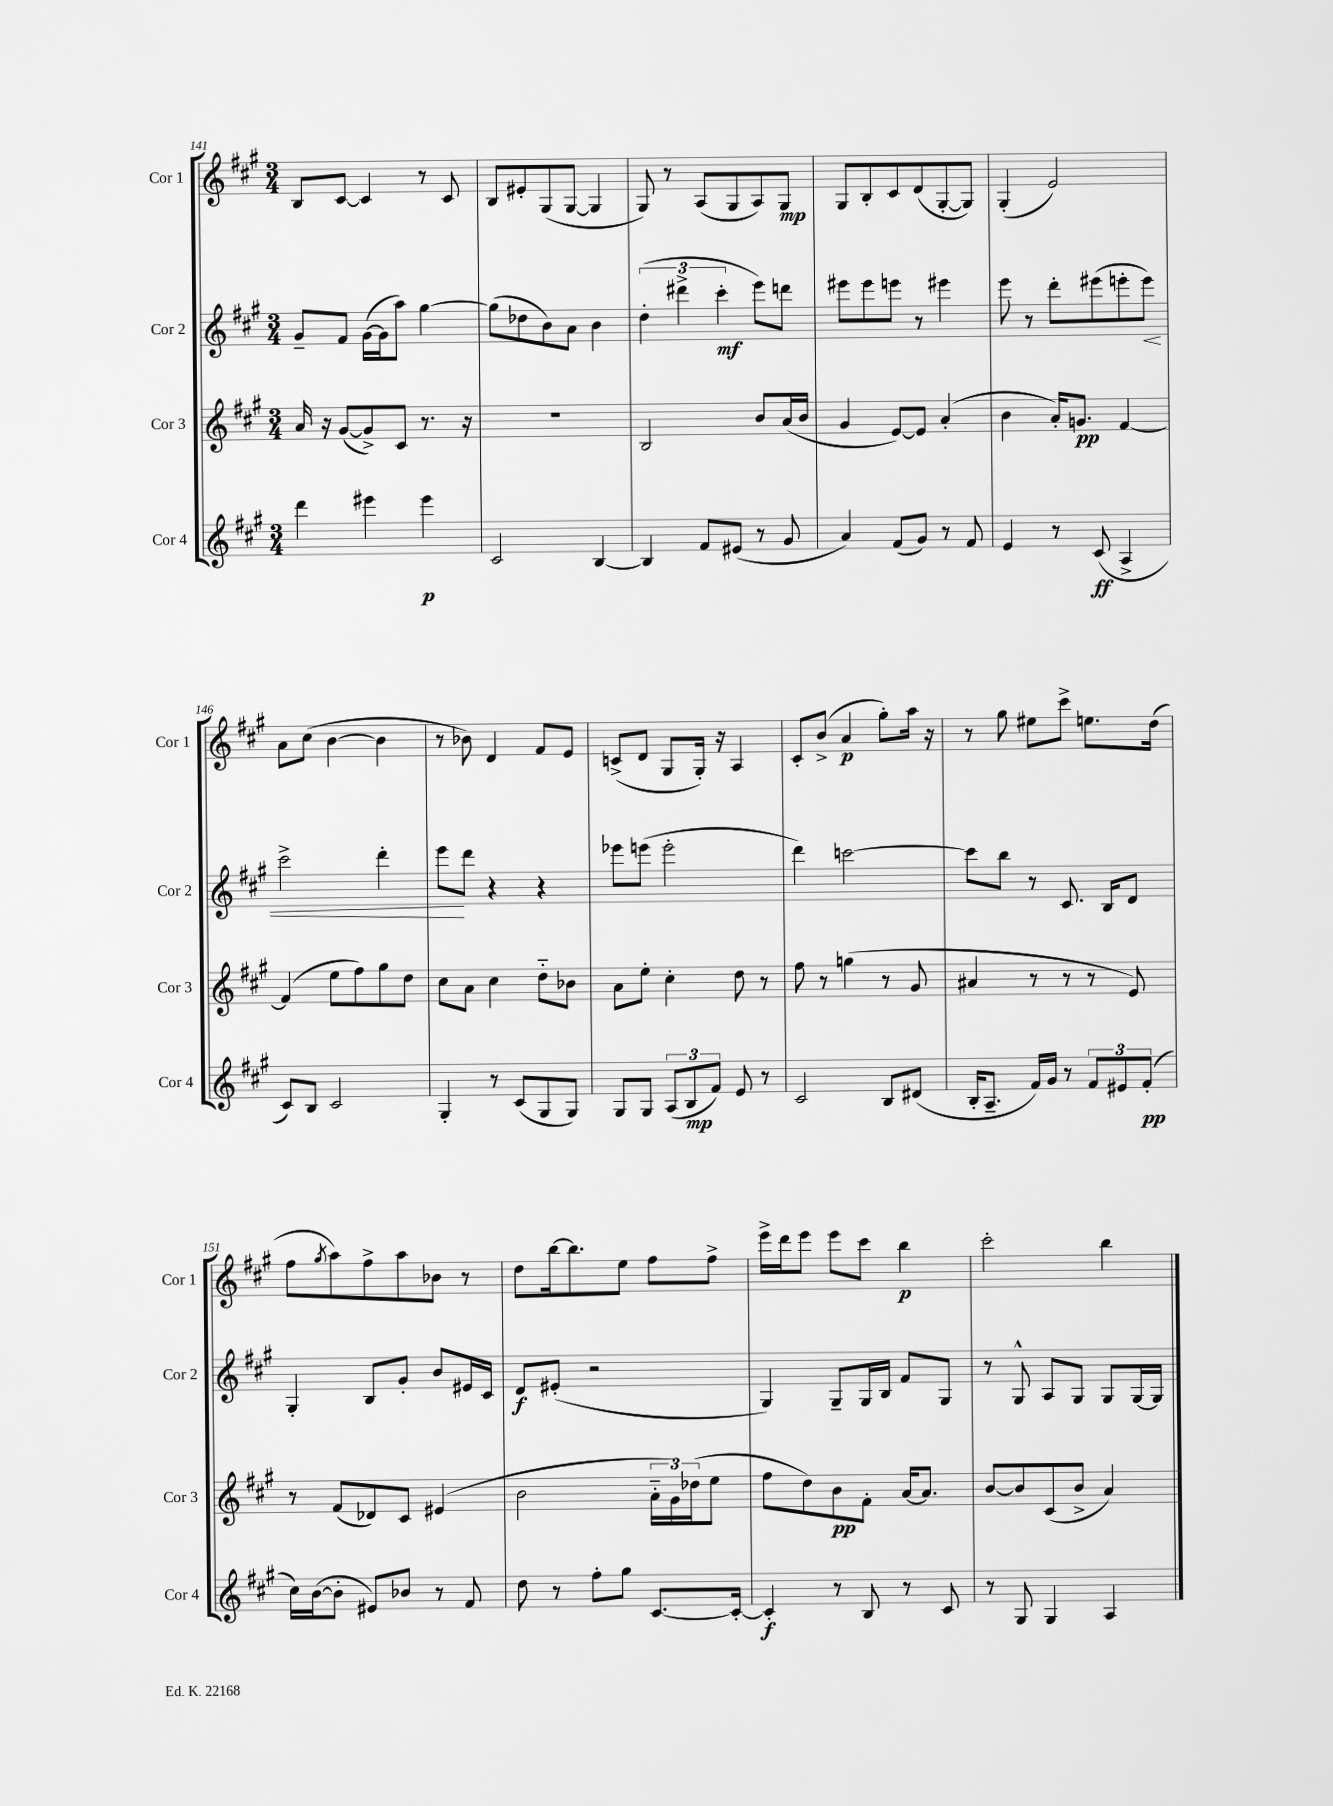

**kern	**kern	**kern	**kern
*staff4	*staff3	*staff2	*staff1
*clefG2	*clefG2	*clefG2	*clefG2
*k[f#c#g#]	*k[f#c#g#]	*k[f#c#g#]	*k[f#c#g#]
*M3/4	*M3/4	*M3/4	*M3/4
4ddd\	16a/	8g#~/L	8B/L
.	16r	.	.
.	([8g#/L	8f#/J	[8c#/J
4eee#\	8g#^/])	([16g#\LL	4c#/]
.	.	16g#\]J	.
.	8c#/J	8aa\J)	.
4eee#\	8.r	[4gg#\	8r
.	.	.	8c#/
.	16r	.	.
=	=	=	=
2c#/	2.r	(8gg#\]L	8B/L
.	.	8dd-\	8e#'/
.	.	8b\)	(8G#/
.	.	8a\J	[8G#/J
[4B/	.	4b\	4G#/]
=	=	=	=
4B/]	2B/	(6dd'\	8G#/)
.	.	.	8r
.	.	6ddd#^\	.
8f#/L	.	.	(8A/L
.	.	6ccc#'\	.
(8e#/J	.	.	8G#/
8r	8b/L	8eee\L)	8A/)
8g#/	(16a/L	8ddd\J	8G#/J
.	16b/JJ	.	.
=	=	=	=
4a/)	4g#/	8eee#\L	8G#/L
.	.	8eee#\	8B'/
(8f#/L	[8e/L)	8eee\J	8c#/
8g#/J)	8e/]J	8r	(8d/
8r	(4a'/	4eee#\	[8G#'/
8f#/	.	.	8G#/]J)
=	=	=	=
4e/	4b\	8eee\	(4G#'/
.	.	8r	.
8r	16a'/LK)	8ddd'\L	2e/)
.	8.g/J	.	.
(8c#/	.	(8eee#\	.
4A^/	[4f#/	8eee'\	.
.	.	8eee\J)	.
=	=	=	=
8c#/L)	(4f#/]	2ccc#^\	8a\L
8B/J	.	.	(8cc#\J
2c#/	8ee\L	.	[4b\
.	8ff#\)	.	.
.	8gg#\	4ddd'\	4b\]
.	8dd\J	.	.
=	=	=	=
4G#'/	8cc#\L	8eee\L	8r
.	8a\J	8ddd\J	8b-\)
8r	4cc#\	4r	4d/
(8c#/L	.	.	.
8G#/	8dd'~\L	4r	8f#/L
8G#/J)	8b-\J	.	8e/J
=	=	=	=
8G#/L	8a\L	8eee-\L	(8c^/L
8G#/J	8ee'\J	(8eee\J	8d/J
(12A/L	4cc#'\	2eee'\	8G#/L
12B/	.	.	.
.	.	.	16G#'/Jk)
12f#/J)	.	.	.
.	.	.	16r
8e/	8dd\	.	4A/
8r	8r	.	.
=	=	=	=
2c#/	8ff#\	4ddd\)	8c#'/L
.	8r	.	(8b^/J
.	(4gg\	[2ccc\	4a/
8B/L	8r	.	8gg#'\L)
(8d#/J	8g#/	.	16aa\Jk
.	.	.	16r
=	=	=	=
16B'/LK	4a#/	8ccc\]L	8r
8.A~/J	.	.	.
.	.	8bb\J	8gg#\
16f#/LL)	8r	8r	8ee#\L
16g#/JJ	.	.	.
8r	8r	8.c#/	8ccc#^\J
12f#/L	8r	.	8.ee\L
.	.	16B/LK	.
12e#/	.	.	.
.	8e/)	8d/J	.
(12f#'/J	.	.	.
.	.	.	(16dd\Jk
=	=	=	=
16cc#\LL)	8r	4G#'/	8ff#\L
([16b\J	.	.	.
.	.	.	8qgg#/
8b'\]J	(8f#/L	.	8aa\)
8e#/L)	8d-/)	8B/L	8ff#^\
8b-/J	8c#/J	8g#'/J	8aa\
8r	(4e#/	8b/L	8b-\J
8f#/	.	16e#/L	8r
.	.	16c#/JJ	.
=	=	=	=
8dd\	2b\	8d/L	8dd\L
8r	.	(8e#'/J	[16bb\k
.	.	.	8.bb\]
8ff#'\L	.	2r	.
8gg#\J	.	.	8ee\J
[8.c#/L	24a'~\LL	.	8ff#\L
.	24g#\)	.	.
.	(24dd-\J	.	.
.	8ee\J	.	8ff#^\J
16c#'/_Jk	.	.	.
=	=	=	=
4c#'/]	8ff#\L	4G#/)	16eee^\LL
.	.	.	16ddd\J
.	8dd\)	.	8eee\J
8r	8b\	8G#~/L	8eee\L
8B/	8f#'\J	16G#/L	8ccc#\J
.	.	16B/JJ	.
8r	[16a/LK	8f#/L	4bb\
.	8.a/]J	.	.
8c#/	.	8G#/J	.
=	=	=	=
8r	[8b/L	8r	2ccc#'\
8G#/	8b/]	8G#^^/	.
4G#/	(8c#/	8A/L	.
.	8b^/J	8G#/J	.
4A/	4a/)	8G#/L	4bb\
.	.	[16G#/L	.
.	.	16G#/]JJ	.
==	==	==	==
*-	*-	*-	*-
